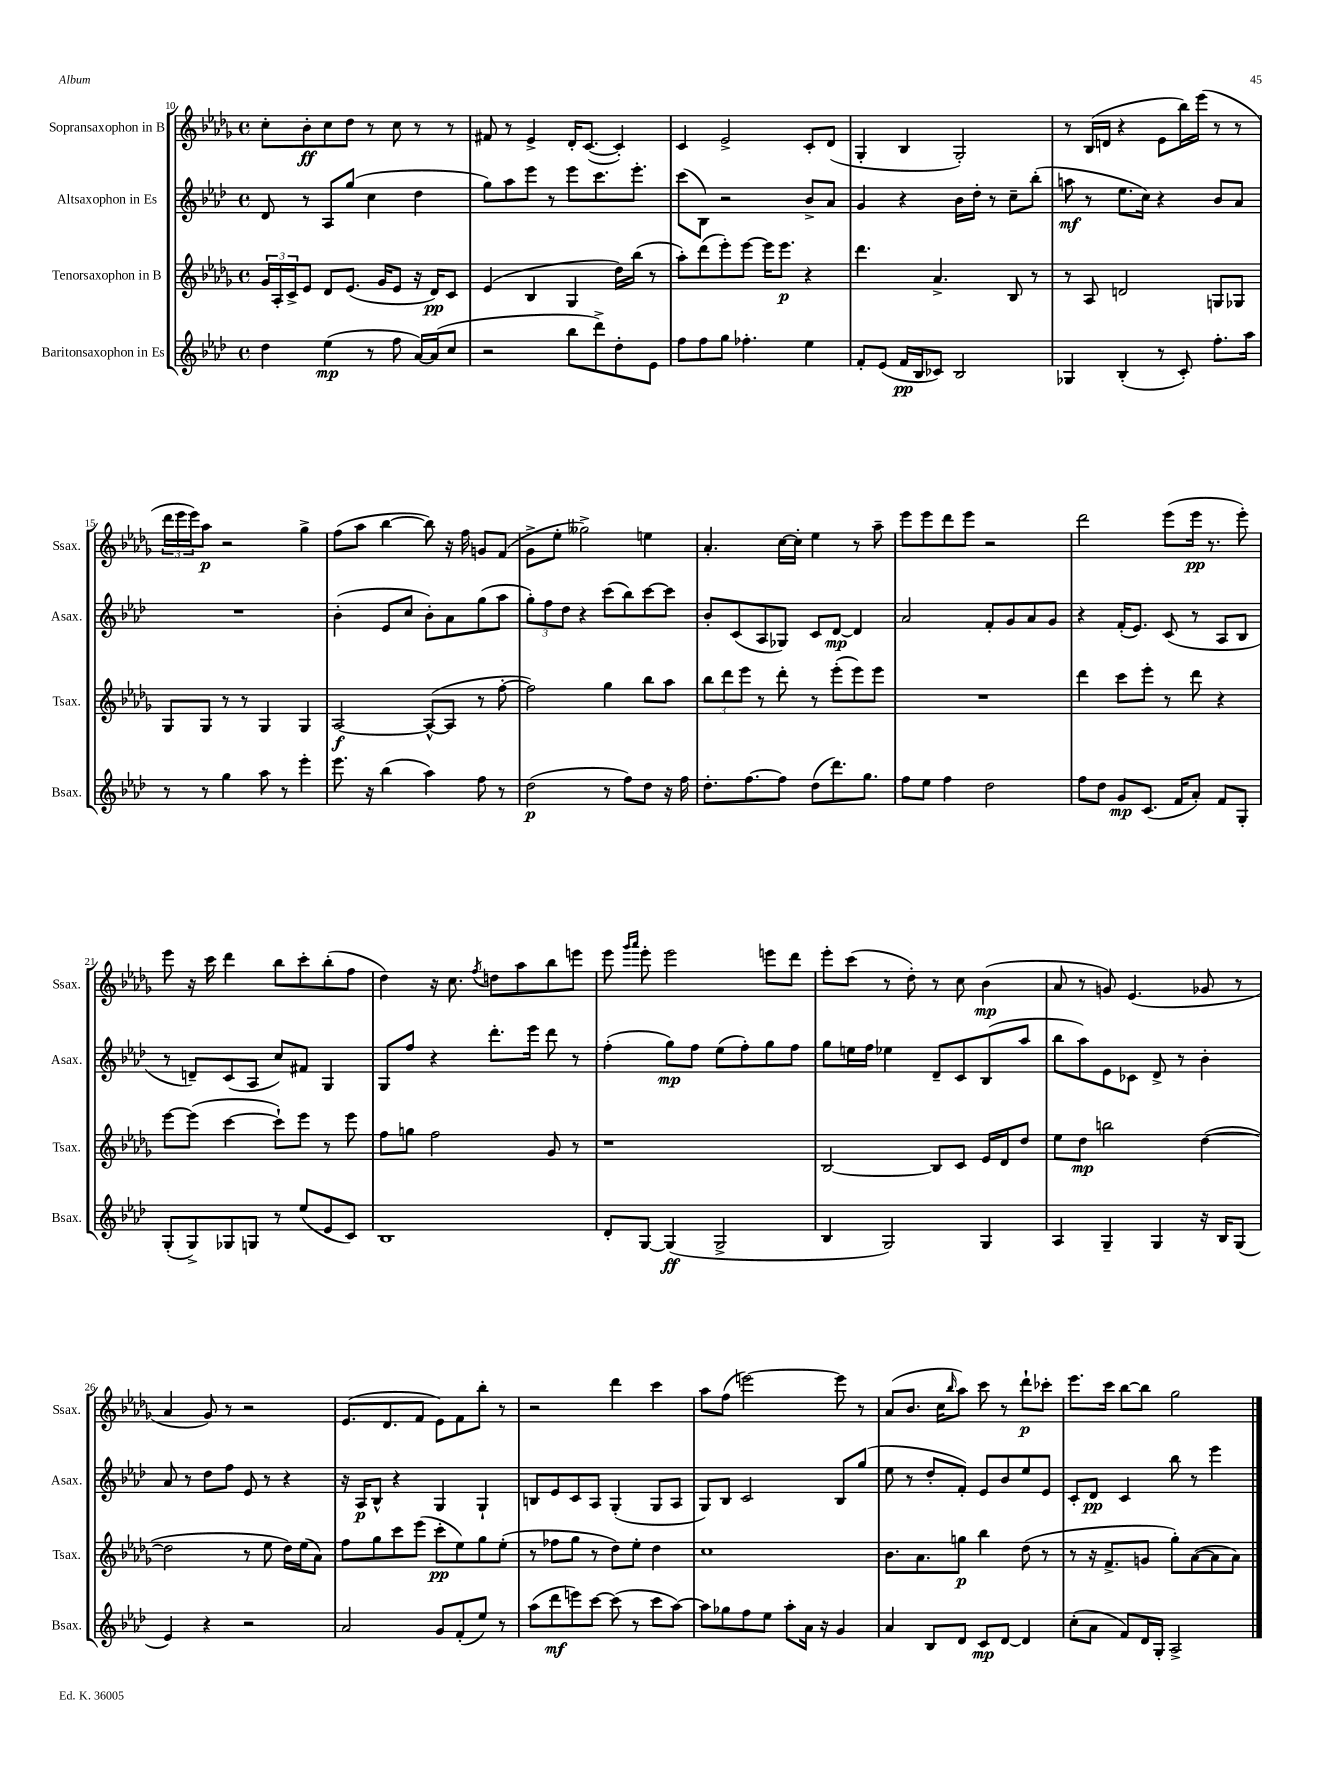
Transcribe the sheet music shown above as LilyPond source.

<<
\new StaffGroup <<
\new Staff = "s0" \with { instrumentName = "Sopransaxophon in B" shortInstrumentName = "Ssax." } {
    \clef treble \key des \major \defaultTimeSignature \time 4/4
    c''8-. bes'8-.\ff c''8 des''8 r8 c''8 r8 r8 |
    fis'8 r8 ees'4-> des'16-. c'8.~( c'4-.) |
    c'4 ees'2-> c'8-. des'8( |
    ges4-. bes4 ges2-.) |
    r8 bes16( d'16 r4 ees'8 bes''16) ees'''16( r8 r8 |
    \tuplet 3/2 { des'''16 ees'''16 ees'''16) } aes''8\p r2 ges''4-> |
    f''8( aes''8 bes''4~ bes''8) r16 f''16 g'8 f'8( |
    ges'8-> ees''8-. geses''2->) e''4 |
    aes'4.-. c''16~ c''16-. ees''4 r8 aes''8-- |
    ees'''8 ees'''8 des'''8 ees'''8 r2 |
    des'''2 ees'''8( ees'''16\pp r8. ees'''8-.) |
    ees'''8 r16 c'''16 des'''4 bes''8 c'''8-. bes''8-.( f''8 |
    des''4) r16 c''8. \acciaccatura { f''8 } d''8 aes''8 bes''8 e'''8 |
    ees'''8 \grace { ges'''16 aes'''16 } ees'''8-. ees'''2 e'''8 des'''8 |
    ees'''8-. c'''8( r8 des''8-.) r8 c''8 bes'4\mp( |
    aes'8 r8 g'8) ees'4.( ges'8 r8 |
    aes'4 ges'8) r8 r2 |
    ees'8.( des'8. f'8 ees'8) f'8 bes''8-. r8 |
    r2 des'''4 c'''4 |
    aes''8 f''8( e'''2~) e'''8 r8 |
    aes'8( bes'8. c''16 \grace { bes''16 } aes''8) c'''8 r8 des'''8-!\p ces'''8-. |
    ees'''8. c'''16 bes''8~ bes''8 ges''2 \bar "|." |
}
\new Staff = "s1" \with { instrumentName = "Altsaxophon in Es" shortInstrumentName = "Asax." } {
    \clef treble \key aes \major \defaultTimeSignature \time 4/4
    des'8 r8 aes8 g''8( c''4 des''4 |
    g''8) aes''8 ees'''8 r8 ees'''8 c'''8. ees'''8.-. |
    c'''8( bes8) r2 bes'8-> aes'8 |
    g'4 r4 bes'16 des''16-. r8 c''8-- bes''8-.( |
    a''8\mf r8 ees''8. c''16) r4 bes'8 aes'8 |
    R1 |
    bes'4-.( ees'8 c''8 bes'8-.) aes'8 g''8( aes''8 |
    \tuplet 3/2 { g''8-.) f''8 des''8 } r4 c'''8( bes''8) c'''8~ c'''8 |
    bes'8-. c'8( aes8 ges8) c'8 des'8~\mp des'4 |
    aes'2 f'8-. g'8 aes'8 g'8 |
    r4 f'16-.( ees'8.) c'8( r8 aes8 bes8 |
    r8 d'8--) c'8( aes8 c''8) fis'8 g4 |
    g8 f''8 r4 des'''8.-. ees'''16 des'''8 r8 |
    f''4-.( g''8\mp) f''8 ees''8( f''8-.) g''8 f''8 |
    g''8 e''16 f''16 ees''4 des'8-- c'8 bes8( aes''8 |
    bes''8 aes''8) ees'8 ces'8 des'8-> r8 bes'4-. |
    aes'8 r8 des''8 f''8 ees'8 r8 r4 |
    r16 aes16\p bes8-^ r4 g4 g4-! |
    b8 ees'8 c'8 aes8 g4-.( g8 aes8 |
    g8) bes8 c'2 bes8 g''8( |
    ees''8 r8 des''8-. f'8-.) ees'8 bes'8 ees''8 ees'8 |
    c'8-. des'8\pp c'4 bes''8 r8 ees'''4 \bar "|." |
}
\new Staff = "s2" \with { instrumentName = "Tenorsaxophon in B" shortInstrumentName = "Tsax." } {
    \clef treble \key des \major \defaultTimeSignature \time 4/4
    \tuplet 3/2 { ges'16 aes16-. c'16-> } ees'8 des'8 ees'8.( ges'16 ees'8 r16 des'16\pp) c'8 |
    ees'4( bes4 ges4 des''16) bes''16( r8 |
    aes''8-.) des'''8( ees'''8-.) ees'''8~ ees'''16 ees'''8.\p r4 |
    des'''4. aes'4.-> bes8 r8 |
    r8 aes8 d'2 g8 ges8 |
    ges8 ges8 r8 r8 ges4 ges4 |
    aes2~\f aes8~-^( aes8 r8 f''8~-. |
    f''2) ges''4 bes''8 aes''8 |
    \tuplet 3/2 { bes''8 des'''8 ees'''8 } r8 des'''8-. r8 ees'''8-.( ees'''8) ees'''8 |
    R1 |
    des'''4 c'''8 ees'''8-. r8 des'''8 r4 |
    ees'''8~ ees'''8( c'''4~ c'''8-!) ees'''8 r8 ees'''8 |
    f''8 g''8 f''2 ges'8 r8 |
    r1 |
    bes2~ bes8 c'8 ees'16 des'16 des''8 |
    ees''8 des''8\mp b''2 des''4~( |
    des''2 r8 ees''8 des''16) ees''16( aes'8) |
    f''8 ges''8 c'''8 ees'''8( c'''8-.\pp ees''8) ges''8 ees''8-.( |
    r8 fes''8 ges''8 r8 des''8) ees''8-. des''4 |
    c''1 |
    bes'8. aes'8. g''8\p bes''4 des''8( r8 |
    r8 r16 f'8.-> g'8 ges''8-.) aes'8~( aes'8 aes'8) \bar "|." |
}
\new Staff = "s3" \with { instrumentName = "Baritonsaxophon in Es" shortInstrumentName = "Bsax." } {
    \clef treble \key aes \major \defaultTimeSignature \time 4/4
    des''4 ees''4\mp( r8 f''8 aes'16~) aes'16( c''8 |
    r2 bes''8 des'''8->) des''8-. ees'8 |
    f''8 f''8 g''8 fes''4.-. ees''4 |
    f'8-. ees'8( f'16\pp bes16 ces'8) bes2 |
    ges4 bes4-.( r8 c'8-.) f''8.-. aes''16 |
    r8 r8 g''4 aes''8 r8 ees'''4-. |
    ees'''8. r16 bes''4( aes''4) f''8 r8 |
    des''2\p( r8 f''8) des''8 r16 f''16 |
    des''8.-. f''8.~ f''8 des''8( des'''8.) g''8. |
    f''8 ees''8 f''4 des''2 |
    f''8 des''8 g'8\mp c'8.( f'16 aes'8-.) f'8 g8-. |
    g8-.( g8->) ges8 g8 r8 ees''8( ees'8 c'8) |
    bes1 |
    des'8-. g8~ g4\ff( g2-> |
    bes4 g2) g4 |
    aes4 g4-- g4 r16 bes16 g8( |
    ees'4) r4 r2 |
    aes'2 g'8 f'8-.( ees''8) r8 |
    aes''8( des'''8\mf e'''8) c'''8~ c'''8( r8 c'''8 aes''8~) |
    aes''8 ges''8 f''8 ees''8 aes''8-. aes'16 r16 g'4 |
    aes'4 bes8 des'8 c'8\mp des'8~ des'4 |
    c''8-.( aes'8 f'8) des'16 g16-. aes2-> \bar "|." |
}
>>
>>
\layout { \context { \Score currentBarNumber = #10 } }
